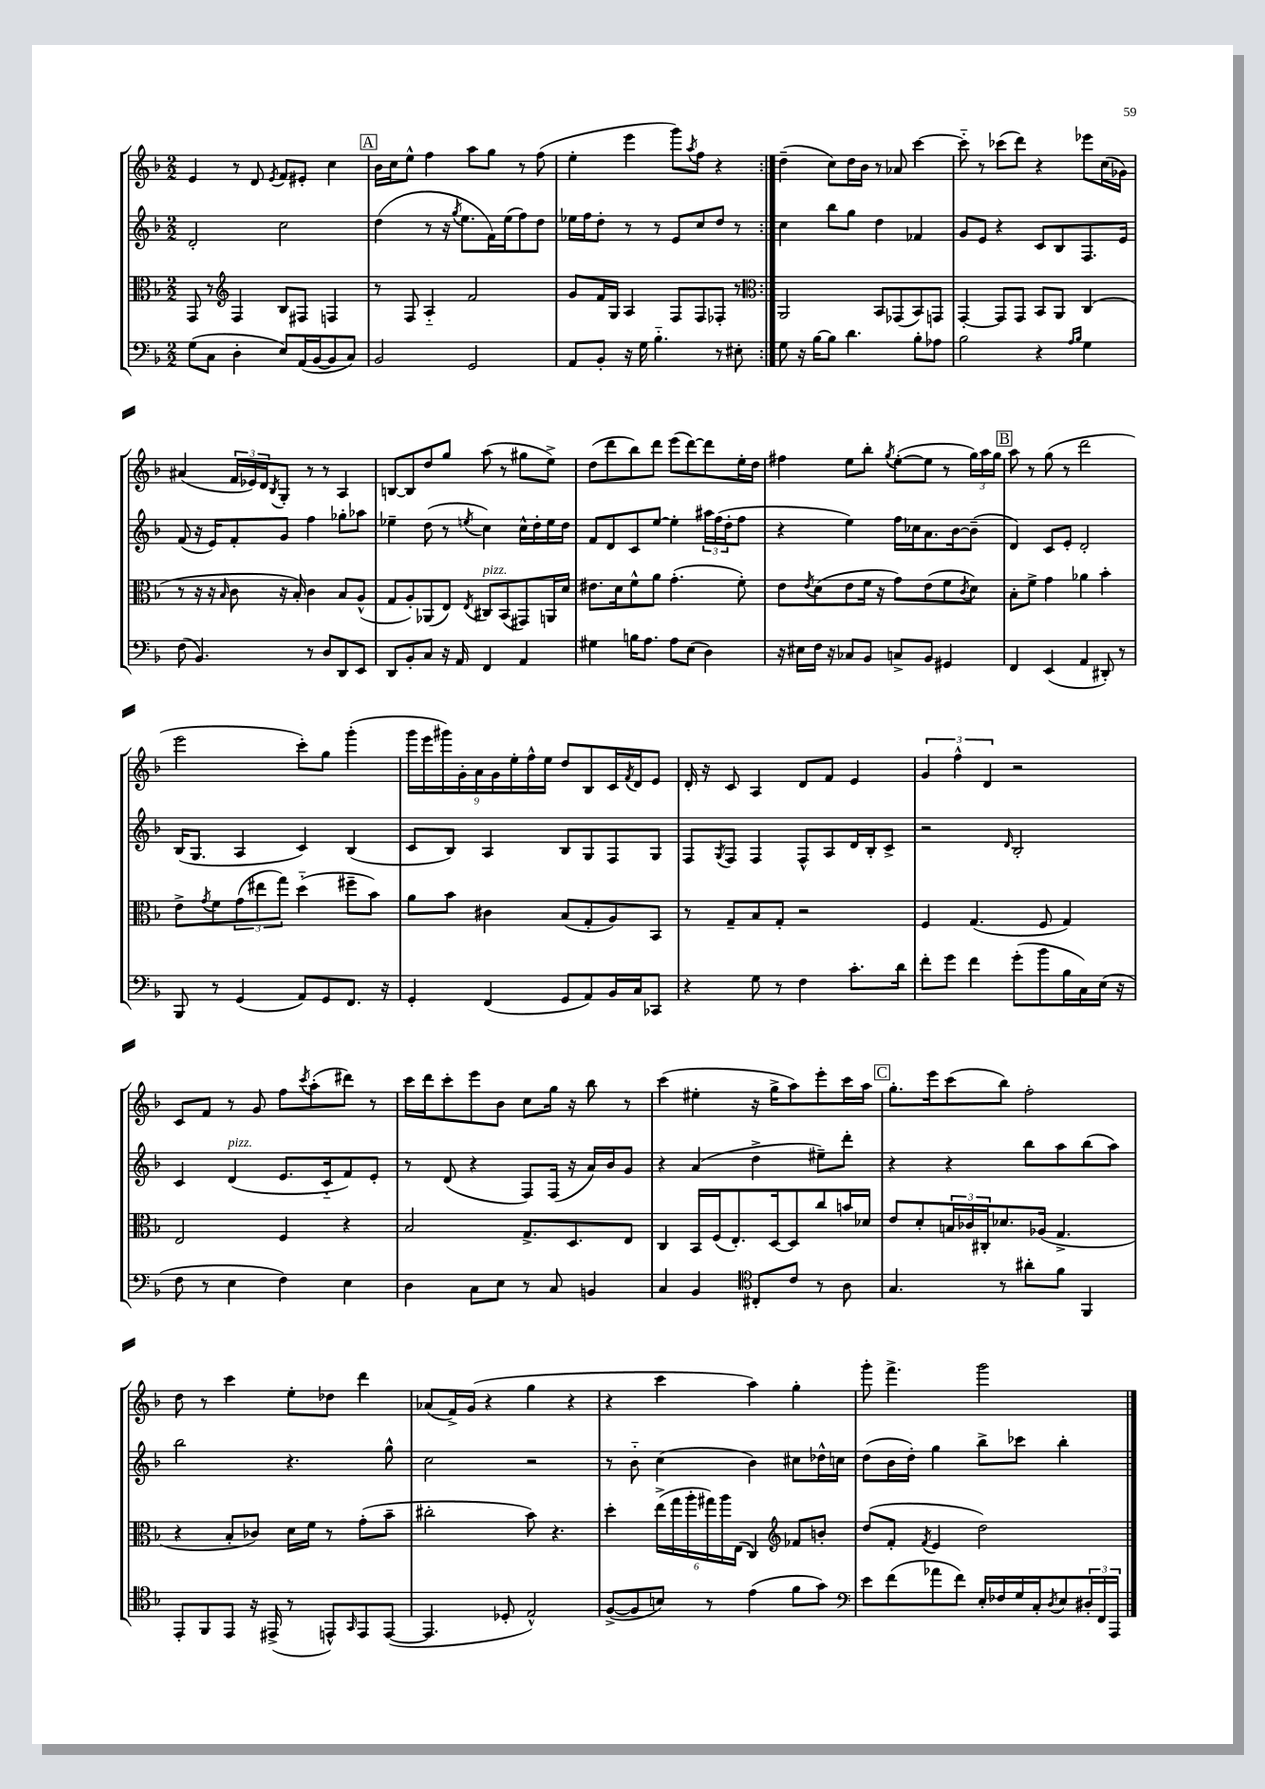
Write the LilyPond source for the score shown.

<<
\new StaffGroup <<
\new Staff = "s0" {
    \clef treble \key f \major \numericTimeSignature \time 2/2
    \repeat volta 2 { e'4 r8 d'8 \acciaccatura { e'8 } f'8 eis'8-. c''4 |
    \mark \markup { \box "A" } bes'16 c''16 e''8-^ f''4 a''8 g''8 r8 f''8( |
    e''4-. e'''4 g'''8) \acciaccatura { a''8 } f''8 r4 | }
    d''4--( c''8) d''16 bes'16 r8 aes'8 c'''4~ |
    c'''8-_ r8 ces'''8( d'''8) r4 ees'''8 c''16( ges'16) |
    ais'4( \tuplet 3/2 { f'16 ees'16) d'16 } \acciaccatura { bes8 } g8-. r8 r8 a4 |
    b8~ b8 d''8 g''8 a''8( r8 gis''8 e''8->) |
    d''8( d'''8 bes''8) d'''8 e'''8( d'''8~) d'''8 e''16-. d''16 |
    fis''4 e''8 bes''8-. \acciaccatura { g''8 } e''8~-.( e''8 r8 \tuplet 3/2 { g''16) a''16 g''16 } |
    \mark \markup { \box "B" } a''8 r8 g''8( r8 d'''2 |
    e'''2 c'''8-.) g''8 g'''4-.( |
    \tuplet 9/8 { g'''16 e'''16 gis'''16) g'16-. a'16 g'16 e''16-. f''16-^ e''16 } d''8 bes8 c'16 \acciaccatura { f'8 } d'16 e'8 |
    d'16-. r16 c'8 a4 d'8 f'8 e'4 |
    \tuplet 3/2 { g'4 f''4-^ d'4 } r2 |
    c'8 f'8 r8 g'8 f''8 \acciaccatura { c'''8 } a''8-.( dis'''8) r8 |
    c'''16 d'''16 c'''8-. e'''8 bes'8 c''8 g''16 r16 bes''8 r8 |
    c'''4( eis''4-. r16 g''16-> a''8) e'''8-. c'''16 a''16 |
    \mark \markup { \box "C" } g''8.-. e'''16 c'''8( bes''8) f''2-. |
    d''8 r8 c'''4 e''8-. des''8 d'''4 |
    aes'8( f'16->) g'16( r4 g''4 r4 |
    r4 c'''4 a''4) g''4-. |
    g'''8-. f'''4.-> g'''2 \bar "|." |
}
\new Staff = "s1" {
    \clef treble \key f \major \numericTimeSignature \time 2/2
    \repeat volta 2 { d'2-. c''2 |
    \mark \markup { \box "A" } d''4( r8 r16 \acciaccatura { g''8 } e''8. f'16) e''16( f''8) d''8 |
    ees''16 f''16 d''8-. r8 r8 e'8 c''8 d''8 r8 | }
    c''4 bes''8 g''8 d''4 fes'4 |
    g'8 e'8 r4 c'8 bes8 f8. e'16 |
    f'8( r16 e'16) f'8-. g'8 f''4 ges''8-. aes''8 |
    ees''4-- d''8( r8 \acciaccatura { e''8 } c''4) c''16-^ d''16-. e''16 d''16 |
    f'8 d'8 c'8 e''8~ e''4-. \tuplet 3/2 { ais''16 f''16( d''16-. } f''8 |
    r4 e''4) f''16 ces''16 a'8. bes'16~ bes'8--( |
    \mark \markup { \box "B" } d'4) c'8 e'8-. d'2-. |
    bes16( g8. a4 c'4) bes4( |
    c'8 bes8) a4 bes8 g8 f8 g8 |
    f8 \acciaccatura { g8 } f8 f4 f8-^ a8 d'16 bes16-. c'8-> |
    r2 \grace { d'16 } bes2-. |
    c'4 d'4^\markup { \italic "pizz." }( e'8. c'16-_ f'8) e'8-. |
    r8 d'8( r4 f8) f16( r16 a'16) bes'16 g'8 |
    r4 a'4( d''4-> eis''8--) d'''8-. |
    \mark \markup { \box "C" } r4 r4 bes''8 a''8 bes''8( a''8) |
    bes''2 r4. g''8-^ |
    c''2 r2 |
    r8 bes'8-_ c''4( bes'4) cis''8 des''16-^ c''16 |
    d''8( bes'16 d''16-.) g''4 bes''8-> ces'''8 bes''4-. \bar "|." |
}
\new Staff = "s2" {
    \clef alto \key f \major \numericTimeSignature \time 2/2
    \repeat volta 2 { g,8 r8 \clef treble f4 bes8 fis8 f4 |
    \mark \markup { \box "A" } r8 f8 a4-_ f'2 |
    g'8 f'16 g16 a4 f8 f8 fes8-. r8 | }
    \clef alto a,2 bes,8 ges,8( bes,8) g,8 |
    g,4~-. g,8 g,8 bes,8 a,8 c4( |
    r8 r16 r16 \grace { bes16 } c'8 r16 bes16-.) c'4 bes8 a8-^( |
    g8 a8-.) aes,8( e8) \acciaccatura { e8 } cis8^\markup { \italic "pizz." } bes,8( gis,8) a,16 d'16 |
    eis'8. d'16 f'8-^ a'8 g'4.-.( f'8-.) |
    e'8 \acciaccatura { e'8 } d'8( e'8 f'16 r16 g'8) e'8( f'8 \acciaccatura { c'8 } d'8) |
    \mark \markup { \box "B" } bes8-. f'8-> g'4 aes'4 bes'4-. |
    e'8-> \acciaccatura { g'8 } f'8 \tuplet 3/2 { g'8( eis''8 g''8) } d''4-_( fis''8-- bes'8) |
    a'8 bes'8 cis'4 bes8( g8-. a8) bes,8 |
    r8 g8-- bes8 g8-. r2 |
    f4 g4.( f8 g4) |
    e2 f4 r4 |
    bes2 g8.-> d8. e8 |
    c4 bes,16 f16( e8.-.) d16~ d8 c''8 b'16 des'16 |
    \mark \markup { \box "C" } e'8 d'8-. \tuplet 3/2 { b16 ces'16 cis16-. } des'8. aes16( g4.-> |
    r4 bes8-. ces'8) d'16 f'16 r8 g'8-.( bes'8-- |
    cis''2-. bes'8) r4. |
    d''4-. \tuplet 6/4 { e''16->( g''16 a''16-. gis''16) a''16 e16( } c4) \clef treble fes'8 b'8-. |
    d''8( f'8-. \acciaccatura { f'8 } e'4 d''2) \bar "|." |
}
\new Staff = "s3" {
    \clef bass \key f \major \numericTimeSignature \time 2/2
    \repeat volta 2 { g8( c8 d4-. e8) a,16( bes,16~ bes,8 c8) |
    \mark \markup { \box "A" } bes,2 g,2 |
    a,8 bes,8-. r16 g16 bes4.-_ r8 eis8-. | }
    g8 r16 bes16~ bes8 d'4. bes8-. aes8 |
    bes2 r4 \grace { a16 bes16 } g4 |
    f8( bes,4.) r8 d8 d,8 e,8 |
    d,8 bes,8-. c8 r16 a,16 f,4 a,4 |
    gis4 b16 a8. a8 e8( d4) |
    r16 eis16 f16 r16 ces8 bes,8 c8-> bes,8 gis,4 |
    \mark \markup { \box "B" } f,4 e,4( a,4 dis,8-.) r8 |
    bes,,8 r8 g,4( a,8) g,8 f,8. r16 |
    g,4-. f,4( g,8 a,8) bes,16 c16 ces,8 |
    r4 g8 r8 f4 c'8.-. d'16 |
    f'8-. g'8 f'4 g'8-.( bes'8 bes16 c16) e16( r16 |
    f8 r8 e4 f4) e4 |
    d4 c8 e8 r8 c8 b,4 |
    c4 bes,4 \clef tenor cis8-. c'8 r8 a8 |
    \mark \markup { \box "C" } g4. r8 ais'8-. f'8 f,4 |
    e,8-. f,8 e,8 r16 eis,16->( r8 e,8-^) \grace { g,16 } e,8 e,8~( |
    e,4. des8-. e2-^) |
    f8~->( f8 b8) r8 e'4( f'8 g'8) |
    \clef bass e'8 f'8( aes'8 f'8) e16-. fes16 g16 c16-. \acciaccatura { d8 } e8 \tuplet 3/2 { dis16-. f,16 a,,16 } \bar "|." |
}
>>
>>
\layout { \context { \Score \remove "Bar_number_engraver" } }
